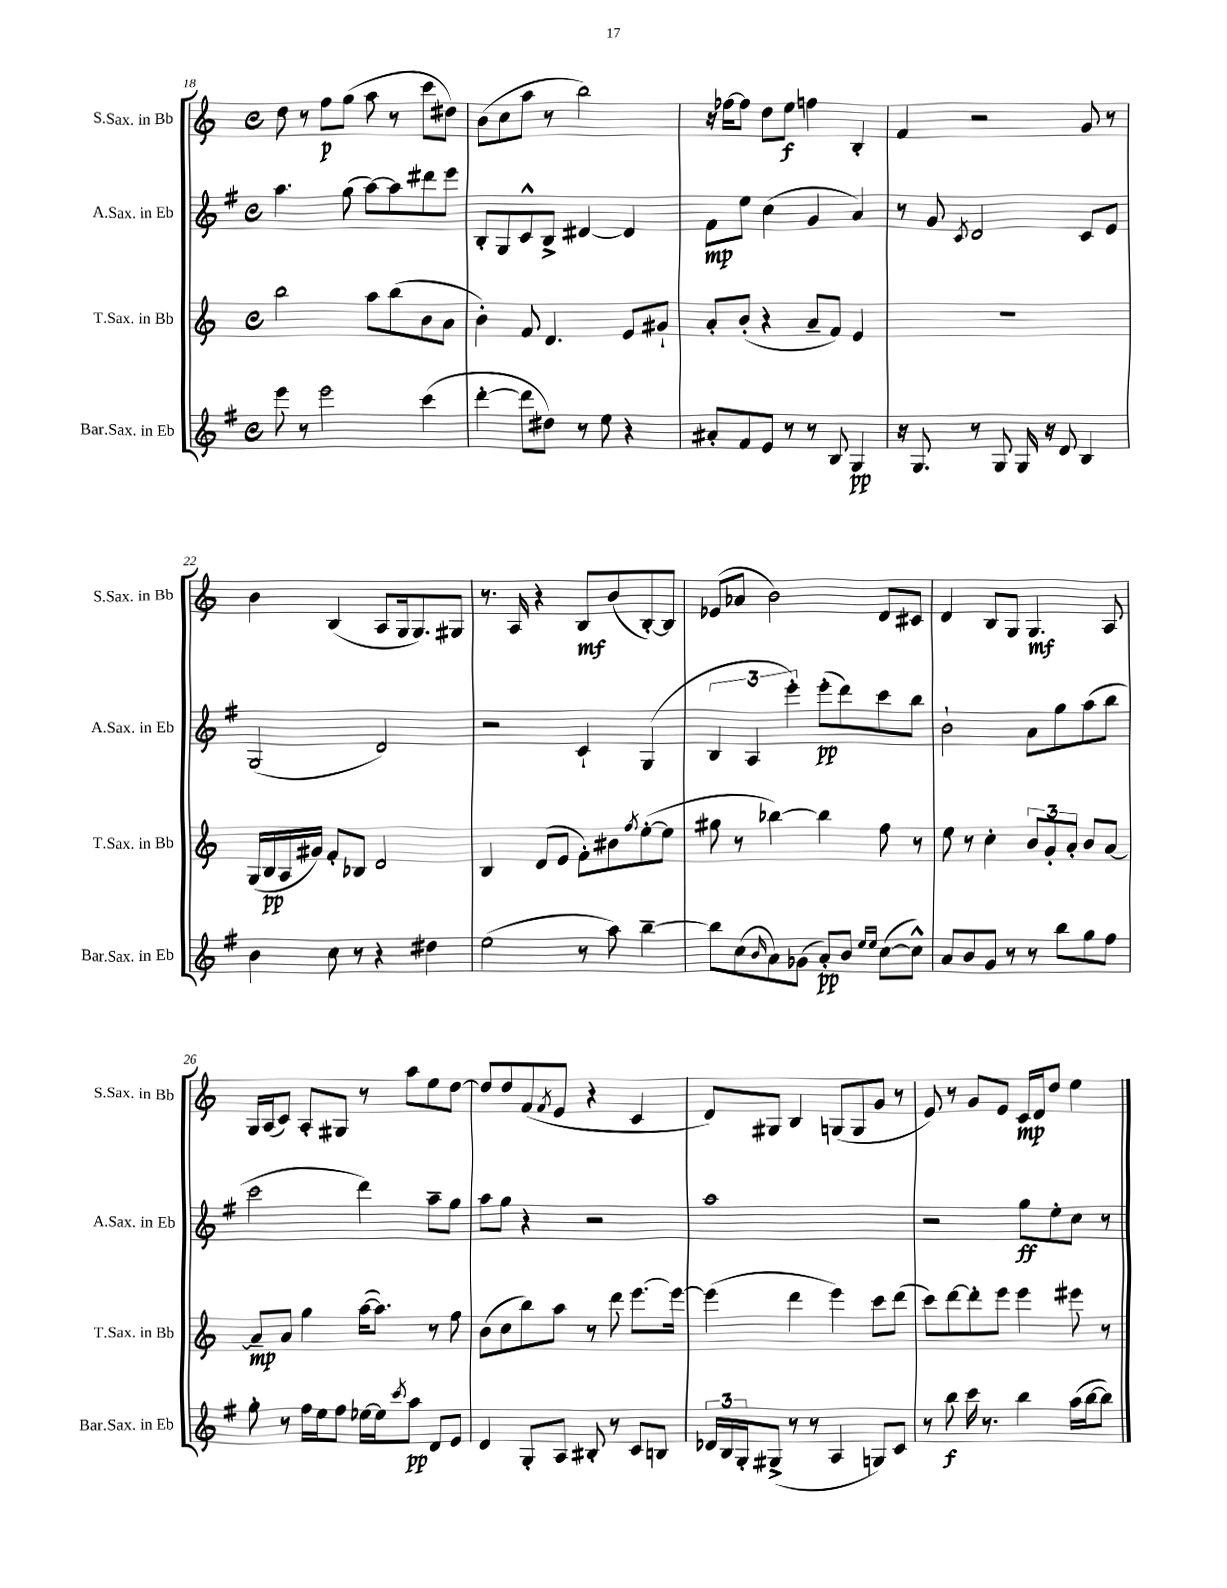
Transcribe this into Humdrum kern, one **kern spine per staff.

**kern	**kern	**kern	**kern
*staff4	*staff3	*staff2	*staff1
*clefG2	*clefG2	*clefG2	*clefG2
*k[f#]	*k[]	*k[f#]	*k[]
*M4/4	*M4/4	*M4/4	*M4/4
*met(c)	*met(c)	*met(c)	*met(c)
8eee	2bb	4.aa	8dd
8r	.	.	8r
2eee	.	.	8ff
.	.	(8gg	(8gg
.	8aa	[8aa)	8aa
.	(8bb	8aa]	8r
(4ccc	8b	8ddd#	8ccc
.	8a	8eee	8dd#)
=	=	=	=
[4ddd'	4b')	8B'	(8b
.	.	8G	8cc
8ddd]	8f	8c^^	8aa
8dd#)	4.d	8B^	8r
8r	.	[4d#	2bb)
8ee	.	.	.
4r	8e	4d#]	.
.	8g#`	.	.
=	=	=	=
8a#'	8a'	8f#	16r
.	.	.	[16ff-
8f#	(8b'	8ee	8ff-]
8e	4r	(4cc	8dd
8r	.	.	8ee
8r	8a~	4g	4ff
8B	8f)	.	.
4G	4e	4a)	4B'
=	=	=	=
16r	1r	8r	4f
8.G	.	.	.
.	.	8g	.
.	.	8qc	.
8r	.	2d	2r
8G	.	.	.
16G	.	.	.
16r	.	.	.
8d	.	.	.
4B	.	8c	8g
.	.	8e	8r
=	=	=	=
4b	(16G	(2G	4b
.	16B	.	.
.	16A	.	.
.	16g#)	.	.
8cc	8f'	.	(4B
8r	8B-	.	.
4r	2d	2d)	8A
.	.	.	16G
.	.	.	8.G)
4dd#	.	.	.
.	.	.	8G#
=	=	=	=
(2ee	4B	2r	8.r
.	.	.	16A
.	(8d	.	4r
.	8e	.	.
8r	8f')	4c`	8B
8aa)	8b#	.	(8b
.	8qff	.	.
[4bb~	([8ee'	(4G	[8B')
.	8ee]	.	8B]
=	=	=	=
8bb]	8gg#	6B	(8e-
(8cc	8r	.	8a-
.	.	6A	.
16qqb	.	.	.
8a)	[4bb-)	.	2b)
.	.	6eee')	.
(8g-	.	.	.
8a')	4bb-]	(8eee'	.
8b	.	8ddd)	.
16qqee	.	.	.
16qqee	.	.	.
([8cc	8ff	8ccc	8d
8cc^^])	8r	8bb	8c#
=	=	=	=
8a	8ee	2b`	4d
8b	8r	.	.
8g	4cc'	.	8B
8r	.	.	8G
8r	12b	8a	4.G
.	12g'	.	.
8bb	.	8gg	.
.	12a'	.	.
8gg	8b	(8aa	.
8ff#	[8a	8bb	8A
=	=	=	=
8gg'	8a~]	2ccc	16G
.	.	.	(16A
8r	8a	.	8c)
16ff#	4gg	.	8A'
16ee	.	.	.
8ff#	.	.	8G#
[16ee-	([16aa	4ddd)	8r
16ee-]	8.aa])	.	.
8qccc	.	.	.
8aa	.	.	8aa
8d	8r	8aa~	8ee
8e	8ff	8gg	[8dd
=	=	=	=
4d	(8b	8aa	8dd]
.	8cc	8gg	8dd
8G'	8bb)	4r	(8f
.	.	.	8qf
8A	8aa	.	8e
8B#'	8r	2r	4r
8r	8ddd	.	.
8c	[8.eee	.	4c
8B	.	.	.
.	16eee_	.	.
=	=	=	=
24d-	(4eee]	1aa	8d)
24B	.	.	.
24G'	.	.	.
(8G#^	.	.	8G#
8r	4ddd	.	4B
8r	.	.	.
4A	4eee)	.	(8G
.	.	.	8G
8G)	8ccc	.	8g
8c	(8ddd	.	8r
=	=	=	=
8r	8ccc)	2r	8e)
8bb	[8ddd	.	8r
16ccc	8ddd']	.	8g
8.r	.	.	.
.	8eee	.	8e
4bb	4eee	8gg	16c
.	.	.	16d
.	.	8ee'	8dd
(16aa	8eee#	8cc	4ee
[16bb	.	.	.
8bb])	8r	8r	.
==	==	==	==
*-	*-	*-	*-
